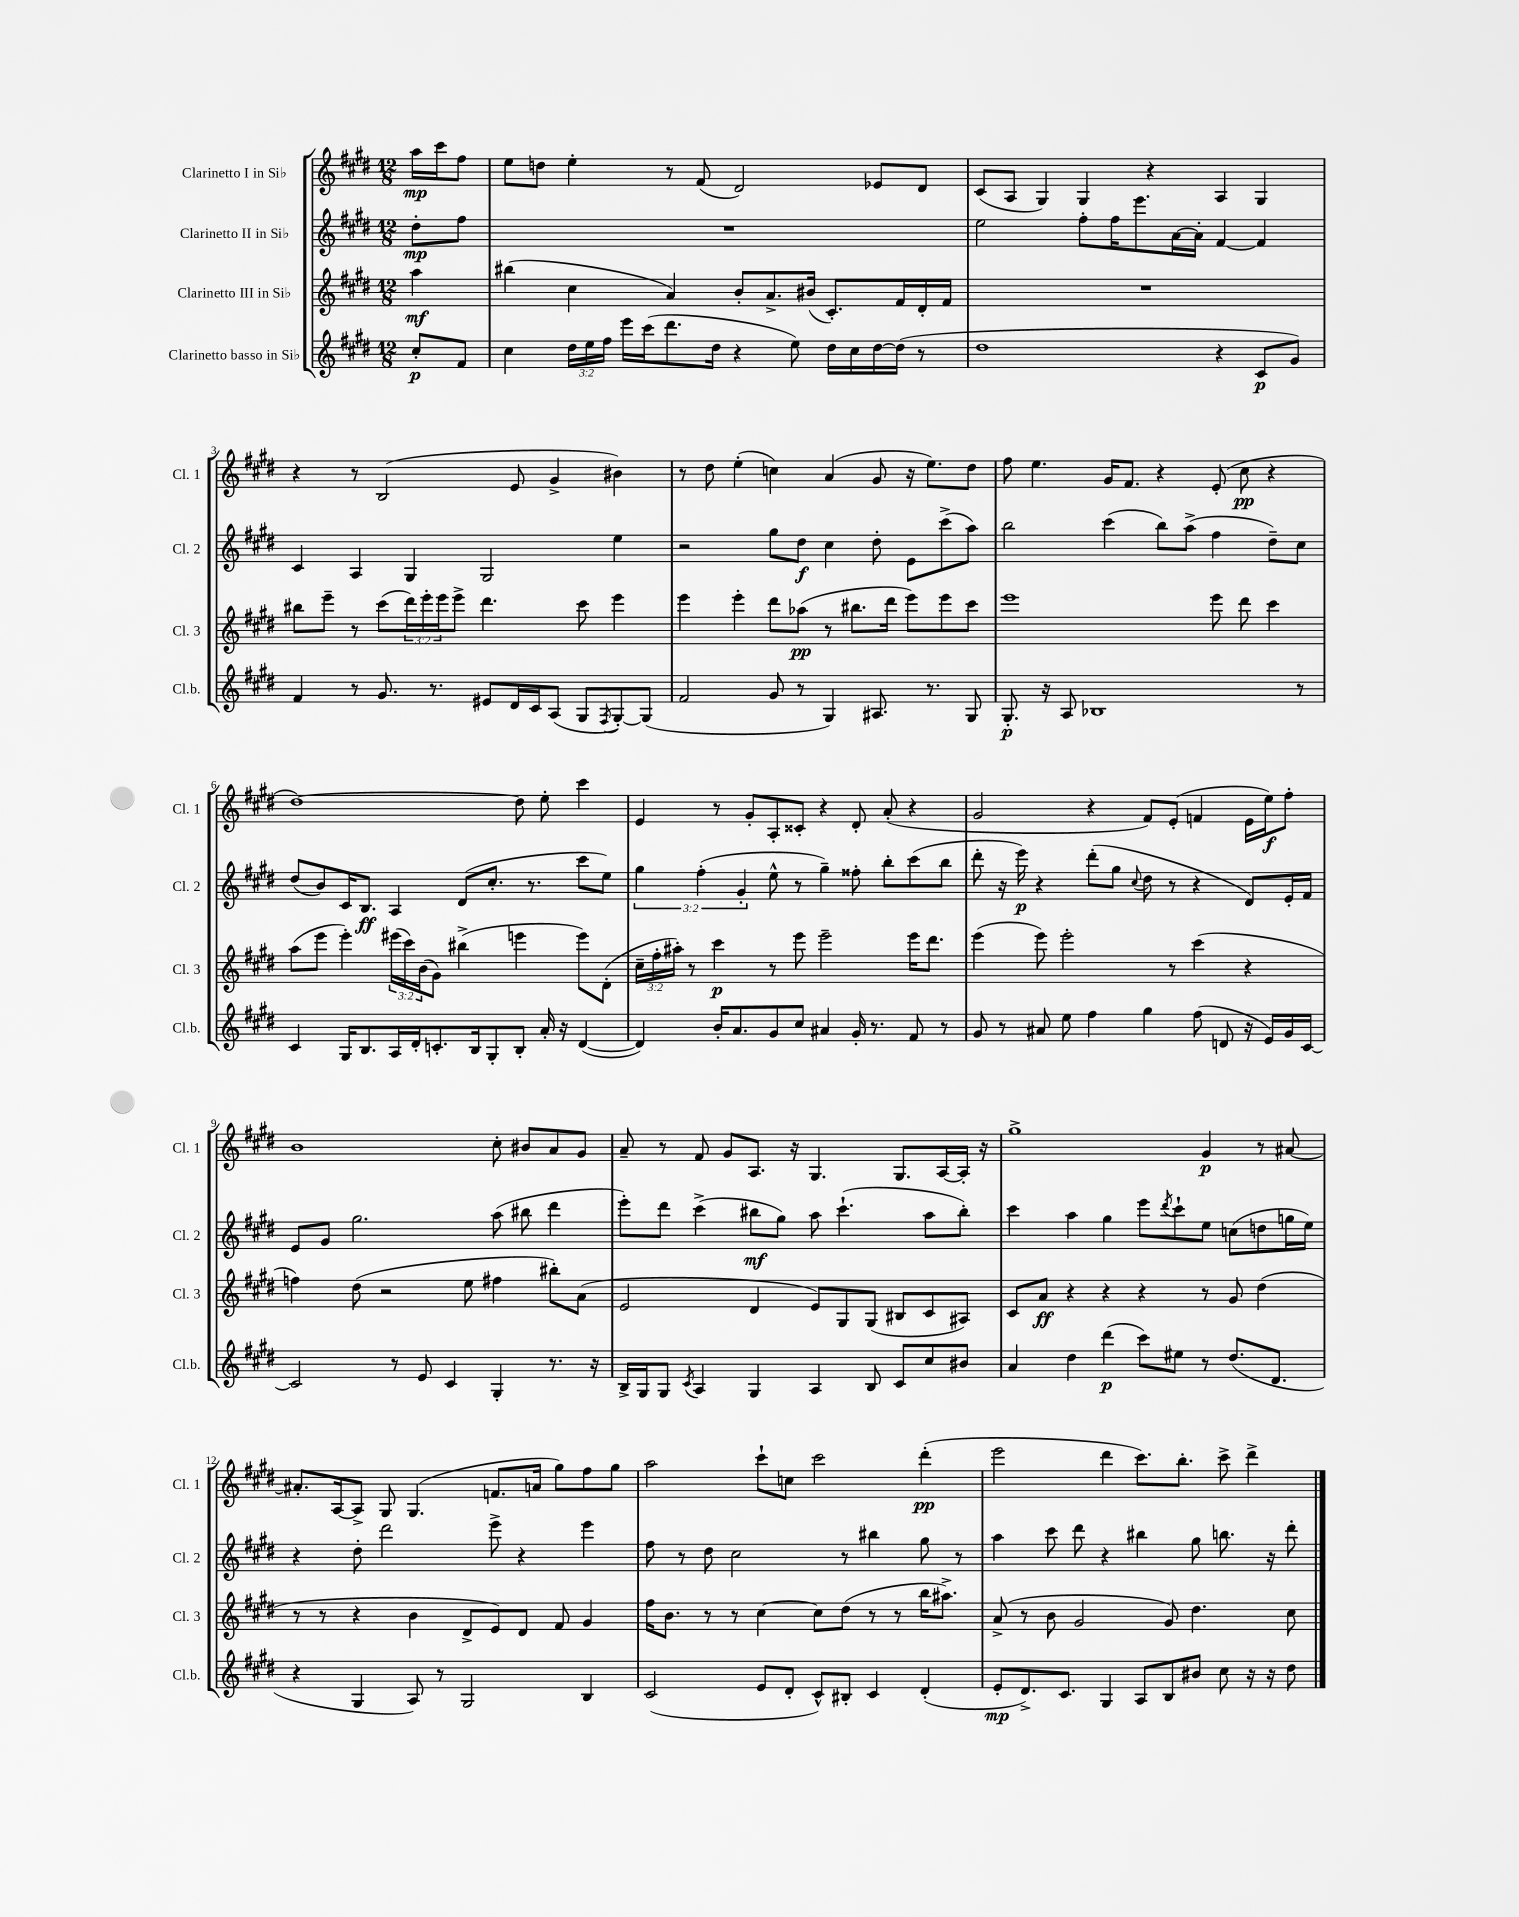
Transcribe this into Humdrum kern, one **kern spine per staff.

**kern	**kern	**kern	**kern
*staff4	*staff3	*staff2	*staff1
*clefG2	*clefG2	*clefG2	*clefG2
*k[f#c#g#d#]	*k[f#c#g#d#]	*k[f#c#g#d#]	*k[f#c#g#d#]
*M12/8	*M12/8	*M12/8	*M12/8
8cc#'/L	4aa\	8dd#'\L	16aa\LL
.	.	.	16ccc#\J
8f#/J	.	8ff#\J	8ff#\J
=	=	=	=
4cc#\	(4bb#\	1.r	8ee\L
.	.	.	8dd\J
24dd#\LL	4cc#\	.	4ee'\
24ee\	.	.	.
24ff#\JJ	.	.	.
16eee\LL	.	.	.
(16ccc#\J	.	.	.
8.ddd#\	4a/)	.	8r
.	.	.	(8f#/
16dd#\Jk	.	.	.
4r	8b'/L	.	2d#/)
.	8.a^/	.	.
8ee\)	.	.	.
.	(16b#/Jk	.	.
16dd#\LL	8.c#'/L)	.	.
16cc#\	.	.	.
[16dd#\	.	.	8e-/L
(16dd#\]JJ	16f#/L	.	.
8r	16d#'/	.	8d#/J
.	16f#/JJ	.	.
=	=	=	=
1dd#	1.r	2ee\	(8c#/L
.	.	.	8A/J
.	.	.	4G#/)
.	.	8ff#'\L	4G#/
.	.	16ff#\K	.
.	.	8.eee\	.
.	.	.	4r
.	.	[16a\L	.
.	.	16a'\]JJ	.
4r	.	[4f#/	4A/
8c#/L	.	4f#/]	4G#/
8g#/J)	.	.	.
=	=	=	=
4f#/	8bb#\L	4c#/	4r
.	8eee~\J	.	.
8r	8r	4A/	8r
8.g#/	(8ccc#\L	.	(2B/
.	24ddd#\L)	4G#/	.
.	24eee'\	.	.
8.r	.	.	.
.	24eee\J	.	.
.	8eee^\J	.	.
8e#/L	4.ddd#\	2G#/	.
16d#/L	.	.	8e/
16c#/J	.	.	.
(8A/J	.	.	4g#^/
8G#/L	8ccc#\	.	.
8qF#/	.	.	.
[8G#'/)	4eee\	4ee\	4b#\)
(8G#/]J	.	.	.
=	=	=	=
2f#/	4eee\	2r	8r
.	.	.	8dd#\
.	4eee'\	.	(4ee'\
8g#/	8ddd#\L	8gg#\L	4cc\)
8r	(8aa-\J	8dd#\J	.
4G#/)	8r	4cc#\	(4a/
.	8.bb#\L	.	.
8.A#/	.	8dd#'\	8g#/
.	16ddd#\Jk	.	.
.	8eee\L)	8e\L	16r
8.r	.	.	8.ee\L)
.	8eee\	(8ccc#^\	.
8G#/	8ccc#\J	8aa\J)	8dd#\J
=	=	=	=
8.G#'/	1eee	2bb\	8ff#\
.	.	.	4.ee\
16r	.	.	.
8A/	.	.	.
1B-	.	.	.
.	.	(4ccc#\	16g#/LK
.	.	.	8.f#/J
.	.	8bb\L)	4r
.	.	(8aa^\J	.
.	8eee\	4ff#\	(8e'/
.	8ddd#\	.	8cc#\
.	4ccc#\	8dd#~\L)	4r
8r	.	8cc#\J	.
=	=	=	=
4c#/	(8aa\L	(8dd#/L	[1dd#)
.	8eee\J	8b/)	.
16G#/LK	4eee'\)	16c#/K	.
8.B/	.	8.B/J	.
16A/L	(24eee#\LL	4A/	.
.	24ccc#\)	.	.
16d#'/J	.	.	.
.	(24b\J	.	.
8.c'/	8g#\J)	.	.
.	(4bb#^\	(8d#/L	.
16B/k	.	.	.
8G#'/	.	8.cc#'/J	.
8B'/J	4eee\	.	8dd#\]
.	.	8.r	.
16a'/	.	.	8ee'\
16r	.	.	.
([4d#/	8eee\L)	8ccc#\L	4ccc#\
.	(8d#'\J	8ee\J)	.
=	=	=	=
4d#/])	24cc#~\LL	6gg#\	4e/
.	24ff#'\	.	.
.	24aa#'\JJ)	.	.
.	8r	.	.
.	.	(6ff#'\	.
16b'/LK	4ccc#\	.	8r
8.a/	.	.	.
.	.	6g#'/	.
.	.	.	8g#'/L
8g#/	8r	8ee^^\	8A'/
8cc#/J	8eee\	8r	8c##'/J
4a#/	2eee~\	4gg#~\)	4r
16g#'/	.	8ff##'\	8d#'/
8.r	.	.	.
.	.	8bb'\L	(8a'/
8f#/	16eee\LK	(8ccc#\	4r
.	8.ddd#\J	.	.
8r	.	8bb\J	.
=	=	=	=
8g#/	(4eee\	8ddd#'\	2g#/
8r	.	16r	.
.	.	16eee\)	.
8a#/	8eee\)	4r	.
8ee\	2eee'\	.	.
4ff#\	.	(8ddd#'\L	4r
.	.	8gg#\J	.
.	.	8qqcc#/	.
4gg#\	.	8dd#\	8f#/L)
.	8r	8r	(8e'/J
(8ff#\	(4ccc#\	4r	4f/
8d/	.	.	.
16r	4r	8d#/L)	16e\LL
16e/LL)	.	.	16ee\J)
16g#/	.	16e'/L	8ff#'\J
[16c#/JJ	.	16f#/JJ	.
=	=	=	=
2c#/]	4ff\)	8e/L	1b
.	.	8g#/J	.
.	(8dd#\	2.gg#\	.
.	2r	.	.
8r	.	.	.
8e/	.	.	.
4c#/	.	.	.
.	8ee\	.	.
4G#'/	4ff#\	(8aa\	8cc#'\
.	.	8bb#\	8b#/L
8.r	8bb#'\L)	4ddd#\	8a/
.	(8a\J	.	8g#/J
16r	.	.	.
=	=	=	=
16B^/LL	2e/	8eee'\L)	8a~/
16G#/J	.	.	.
8G#/J	.	8ddd#\J	8r
8qc#/	.	.	.
4A/	.	(4ccc#^\	8f#/
.	.	.	8g#/L
4G#/	4d#/	8bb#\L	8.A/J
.	.	8gg#\J)	.
.	.	.	16r
4A/	8e/L)	8aa\	4.G#/
.	8G#/	(4.ccc#`\	.
8B/	(8G#/J	.	.
8c#/L	8B#/L	.	8.G#/L
8cc#/	8c#/	8aa\L	.
.	.	.	[16A/L
8b#/J	8A#/J)	8bb#'\J)	16A'/]JJ
.	.	.	16r
=	=	=	=
4a/	8c#/L	4ccc#\	1gg#^
.	8a/J	.	.
4dd#\	4r	4aa\	.
(4ddd#\	4r	4gg#\	.
8ccc#\L)	4r	8eee\L	.
.	.	8qddd#/	.
8ee#\J	.	8ccc#`\	.
8r	8r	8ee\J	4g#/
(8.dd#/L	8g#/	(8cc\L	.
.	(4dd#\	8dd\	8r
8.d#/J	.	.	.
.	.	16gg\L	[8a#/
.	.	16ee\JJ)	.
=	=	=	=
4r	8r	4r	8.a#'/]L
.	8r	.	.
.	.	.	[16A/k
4G#/	4r	8dd#'\	8A^/]J
.	.	2ddd#\	8G#/
8A/)	4b\	.	(4.G#/
8r	.	.	.
2G#/	8d#^/L	.	.
.	8e/)	8eee^\	8.f/L
.	8d#/J	4r	.
.	.	.	16a/Jk
.	8f#/	.	8gg#\L)
4B/	4g#/	4eee\	8ff#\
.	.	.	8gg#\J
=	=	=	=
(2c#/	16ff#\LK	8ff#\	2aa\
.	8.b\J	.	.
.	.	8r	.
.	8r	8dd#\	.
.	8r	2cc#\	.
8e/L	[4cc#\	.	8ccc#`\L
8d#'/J	.	.	8cc\J
8c#^^/L)	8cc#\]L	.	2ccc#\
8B#'/J	(8dd#\J	8r	.
4c#/	8r	4bb#\	.
.	8r	.	.
(4d#'/	16bb\LK	8gg#\	(4ddd#'\
.	8.aa#^\J)	.	.
.	.	8r	.
=	=	=	=
8e'/L	(8a^/	4aa\	2eee\
8.d#^/)	8r	.	.
.	8b\	8ccc#\	.
8.c#/J	.	.	.
.	2g#/	8ddd#\	.
4G#/	.	4r	4ddd#\
8A/L	.	4bb#\	8.ccc#\L)
8B/	8g#/)	.	.
.	.	.	8.bb'\J
8b#/J	4.dd#\	8gg#\	.
8cc#\	.	8.bb\	8ccc#^\
16r	.	.	4ddd#^\
16r	.	16r	.
8dd#\	8cc#\	8ddd#'\	.
==	==	==	==
*-	*-	*-	*-
